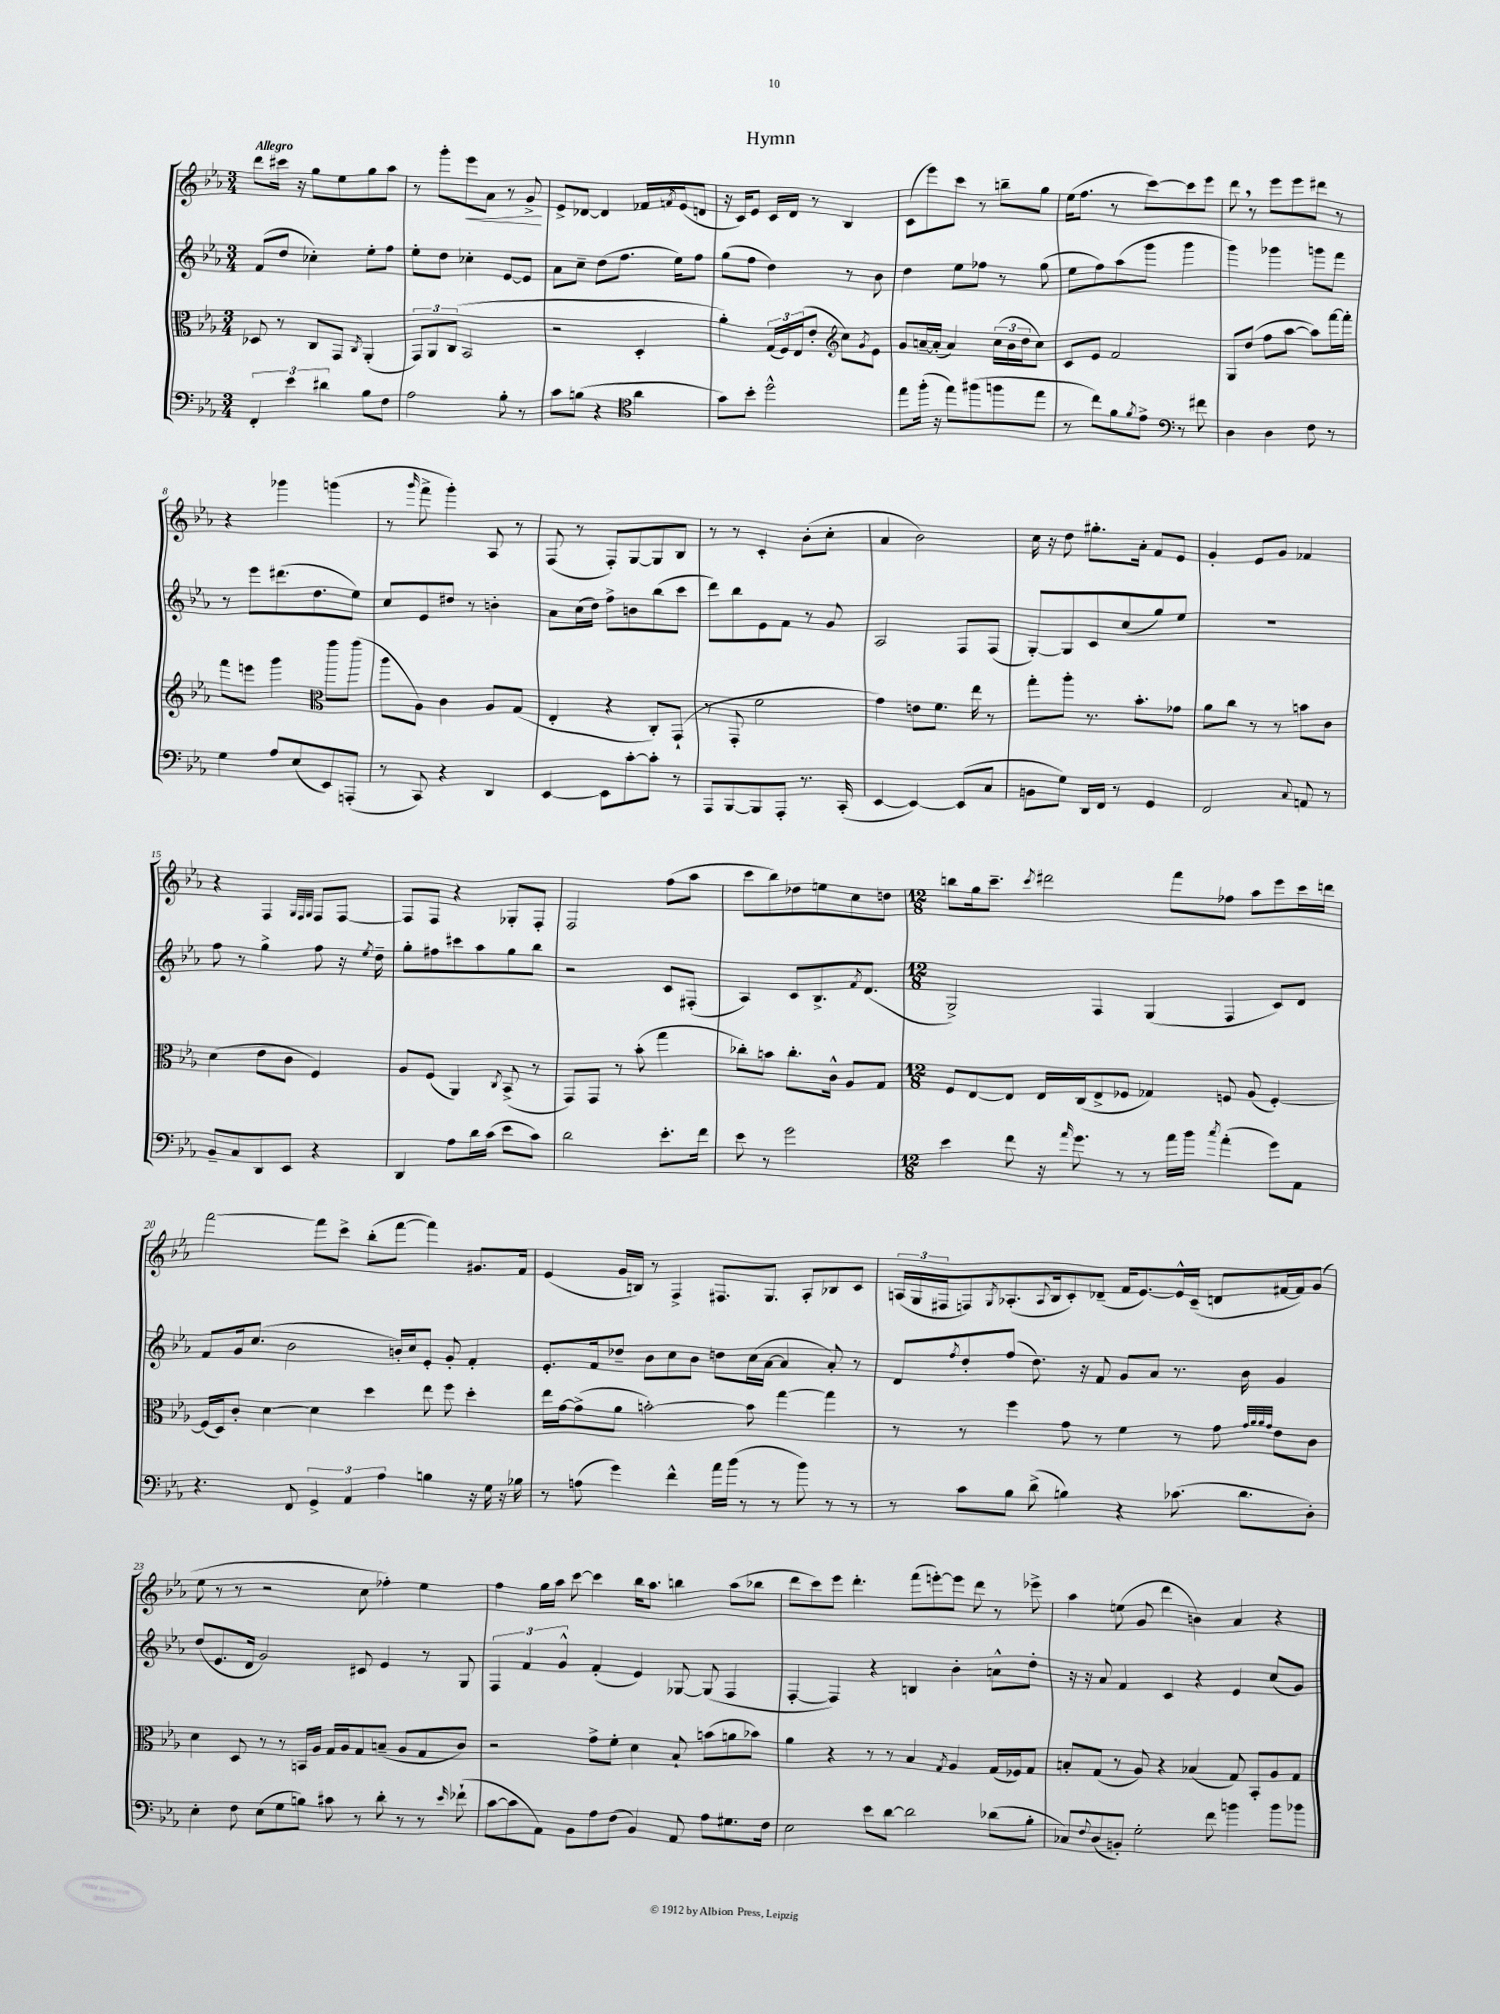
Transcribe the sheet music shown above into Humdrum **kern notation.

**kern	**kern	**kern	**kern
*staff4	*staff3	*staff2	*staff1
*clefF4	*clefC3	*clefG2	*clefG2
*k[b-e-a-]	*k[b-e-a-]	*k[b-e-a-]	*k[b-e-a-]
*M3/4	*M3/4	*M3/4	*M3/4
6FF'	8D-	(8f	8ddd
.	8r	8dd	16ccc#
6e-	.	.	.
.	.	.	16r
.	8C	4cc-')	8gg
6d#	.	.	.
.	8GG	.	8ee-
.	8qC	.	.
8B-	(4AA-'	8ee-'	8gg
8F	.	8ff	8aa-
=	=	=	=
2A-	12GG)	8ee-'	8r
.	12AA-	.	.
.	.	8dd	8ggg'
.	(12C	.	.
.	2BB-	4cc-'	8eee-
.	.	.	8a-
8B-'	.	[8e-	8r
8r	.	8e-]	8g^
=	=	=	=
8c	2r	8a-	8e-^
(8B	.	8cc~	[8d-
4r	.	(8dd	4d-]
.	.	8.ff	.
*clefC4	*	*	*
4a-	4D'	.	16f-
.	.	.	8qf
.	.	16ee-)	(16e-
.	.	8ff	8d
=	=	=	=
8g)	4a-')	(8gg	16r
.	.	.	16c)
8b-'	.	8ff	8e-
2dd^^	(24G	4dd)	16c
.	24F)	.	.
.	.	.	16d
.	(24E-	.	.
.	8e-'	.	8r
.	8cc)	8r	4B-
.	8qg	.	.
.	8e-	8b-	.
=	=	=	=
*	*clefG2	*	*
8ee-	8g	4dd	(8c
(16ff'	[16a~	.	8eee-)
16r	(16a']	.	.
8ee-)	4a)	8ee-	8ccc
(8ff#	.	8ff-	8r
8ff	(24cc	8r	8bb~
.	24b-	.	.
.	24dd	.	.
8ee-	8cc)	(8gg	8gg
=	=	=	=
8r	8c	8ee-	(16ee-
.	.	.	8.ff
8cc)	8e-	8ff)	.
8f	2f	(8aa-	8r
8qf	.	.	.
8e-^	.	8ggg	[8ccc)
8r	.	4ggg	8ccc]
8f#	.	.	8eee-
=	=	=	=
*clefF4	*	*	*
4D	8G	4ggg)	8ddd
.	(8dd	.	8r
4D	8ff	4ggg-	8eee-
.	[8aa-	.	8eee-
8F	8aa-])	8ggg	8ddd#
8r	[16fff	8fff	8r
.	16fff']	.	.
=	=	=	=
4G	8fff	8r	4r
.	8eee	8eee-	.
8A-	4ggg	(8.ddd#	4ggg-
(8E-	.	.	.
.	.	8.dd	.
8EE-)	8ggg	.	(4ggg
(8AAA'	(8ggg	8ee-)	.
=	=	=	=
*	*clefC3	*	*
8r	8aa-	8cc	8r
.	.	.	16qqggg
8CC)	8A-)	8e-	8fff^
4r	4c	8dd#	4ggg')
.	.	8r	.
4DD	8A-	4b'	8A-
.	(8G	.	8r
=	=	=	=
[4EE-	4E-'	8a-	(8F
.	.	(16cc	8r
.	.	16dd)	.
8EE-]	4r	8ff^	8F')
[8c'	.	8b	[8G
8c']	8C')	(8bb-	8G]
8r	(8GG`	8ccc	8B-
=	=	=	=
8AAA-	8r	8ddd)	8r
[8BBB-	8GG'	8bb-	8r
8BBB-]	2f	8e-	4c'
8AAA-'	.	8f	.
8.r	.	8r	(8b-'
.	.	8g	8cc'
(16CC'	.	.	.
=	=	=	=
[4EE-	4g)	2A-	4a-
4EE-_)	8e	.	2b-)
.	8.f	.	.
(8EE-]	.	8F	.
.	16ee-	.	.
8C	8r	(8F	.
=	=	=	=
8BB	8gg'	[8G')	16cc
.	.	.	16r
8G)	8aa-'	8G]	8dd
16DD	8.r	8c	8.gg#'
16FF	.	.	.
8r	.	(8cc	.
.	8.b-'	.	16a-'
4GG	.	8gg)	8f
.	8g-	8ee-	8e-
=	=	=	=
2FF	8a-	2.r	4g'
.	8cc	.	.
.	8r	.	8e-
.	8r	.	8g
8qqC	.	.	.
8AA	8b	.	4f-
8r	8c	.	.
=	=	=	=
8BB-~	(4d	8ff	4r
8C	.	8r	.
8DD	8e-	4gg^	4F
8EE-	8c	.	.
.	.	.	32qqG
.	.	.	32qqF
.	.	.	32qqG
4r	4F)	8ff	8F
.	.	16r	[8F
.	.	8qee-	.
.	.	16dd~	.
=	=	=	=
4DD	8A-	8gg'	8F]
.	(8F	8ff#	8F
8A-	4AA-)	8ccc#	4r
16d	.	8aa-	.
(16c	.	.	.
.	8qC	.	.
8e-	(8BB-^	8gg	8G-'
8c)	8r	8bb-	8F'
=	=	=	=
2d	8GG)	2r	2F
.	8GG	.	.
.	8r	.	.
.	(8b-'	.	.
8.e-'	4gg	8c	(8ff
.	.	(8F#'	8aa-
16f	.	.	.
=	=	=	=
8e-	8cc-')	4A-)	8ccc
8r	8b	.	8bb-)
2g	8.cc-'	8c	8dd-
.	.	8.B-^	8ee
.	16c^^	.	.
.	8A-	.	8cc
.	.	8qf	.
.	.	(8.d	.
.	8G	.	8dd
=	=	=	=
*M12/8	*M12/8	*M12/8	*M12/8
4e-	8F	2G^)	8bb
.	[8E-	.	16gg
.	.	.	8.ccc~
8f	8E-]	.	.
.	.	.	8qccc
16r	16E-	.	2ddd#
16qqa-	.	.	.
8.g	(16C	.	.
.	8E-^	4F	.
8r	8F-	.	.
8r	4G-)	(4G	.
16a-	.	.	8fff
16b-	.	.	.
8qcc	.	.	.
(4a-'	8F	4F	8ff-
.	(8A-	.	8aa-
8g)	[4F')	8c)	8eee-
8AA-	.	8d	16ccc
.	.	.	16ddd
=	=	=	=
4.r	(16F]	8f	[2fff
.	16D)	.	.
.	8c'	16g	.
.	.	(8.cc	.
.	[4d	.	.
8FF	.	2b-	.
6GG^	4d]	.	8fff]
.	.	.	8ccc^
6AA-	.	.	.
.	4dd	.	(8bb-'
6A-	.	.	.
.	.	16b')	[8fff
.	.	16cc	.
4B	8ee-	8e-'	4fff])
.	8ff	8g'	.
16r	4dd'	4f'	8.g#
16G	.	.	.
16r	.	.	.
16B-	.	.	16f
=	=	=	=
8r	16ee-	8.e-'	(4e-
.	[16g	.	.
(8A	(8g^]	.	.
.	.	16f	.
4g)	8a-	8dd-~	16g
.	.	.	16B)
.	[2b')	8b-	8r
4f^^	.	8cc	4F^
.	.	8b-	.
16a-	.	8dd	8.F#
(16b-	.	.	.
8r	8b]	(16cc	.
.	.	[16a-	8.G
8r	[4gg	4a-]	.
8b-)	.	.	8A-'
8r	4gg]	8a-')	8B-
8r	.	8r	8c
=	=	=	=
8r	8r	8d	(24A
.	.	.	24G
.	.	.	24F#
.	.	8qff	.
8c	8r	8dd'	8F)
.	.	.	8qG
8B-	4ff	(8ff	(8.A-'
(8d^	.	8.dd)	.
.	.	.	8qqA-
.	.	.	16B-
4B)	8g	.	8c')
.	.	16r	.
.	8r	8f	(8d-~
4r	4f	8g	16f
.	.	.	[8.e-)
.	.	8a-	.
(8.c-	8r	8.r	16e-^^]
.	.	.	(16c~
.	8g	.	8d
8.d	.	16b-	.
.	32qqg	.	.
.	32qqa-	.	.
.	32qqa-	.	.
.	32qqg	.	.
.	8e-	4g	[16f#
.	.	.	16f#])
8D')	8c	.	(8g
=	=	=	=
4E-'	4d	(8dd	8ee-
.	.	8.e-	8r
8F	8D	.	8r
.	.	16d	.
(8E-	8r	2g)	2r
8G	8r	.	.
8B)	16BB	.	.
.	16A-	.	.
8c#	16G	.	.
.	16A-	.	.
8r	8G	8c#	8cc
8d'	(8B~	4e-	4ff-')
8r	8A-	.	.
8r	8G	8r	4ee-
16qqe-	.	.	.
(8f-`	8c)	8G	.
=	=	=	=
[8c	2r	6F	4ff
8c]	.	.	.
.	.	6f	.
8AA-)	.	.	16gg
.	.	.	16aa-
.	.	6g^^	.
8BB-	.	.	[8ccc
8A-	8g^	(4f'	4ccc]
(8F	8f'	.	.
4BB-)	4d	4e-)	16bb-
.	.	.	8.aa-
8AA-	8B-`	[8G-	4bb
8A-	(8b	(8G-]	.
8.G#	8a	4F	(8aa-
.	8b-)	.	8bb-
16F	.	.	.
=	=	=	=
2E-	4a-	[4F'	8ddd
.	.	.	8ccc)
.	4r	4F])	8eee-
.	.	.	4.ddd'
8e-	8r	4r	.
[8d	8r	.	.
2d]	4B-	4B	(8fff
.	.	.	[8eee')
.	8qG	.	.
.	4A-	4b-'	8eee]
.	.	.	8ddd
(8d-	(16G	8a^^	8r
.	16F-)	.	.
8B-'	8G	8dd'	8eee-^
=	=	=	=
8C-)	8B'	16r	4aa-
.	.	16r	.
8qqF	.	.	.
(8D	(8G	8a-	.
8BB')	8r	4f	(8ee
2G'	8A-)	.	8g
.	4r	4c	4ddd
.	(4B-	4r	4b)
8f	.	.	.
4b	8G)	4e-	4a-
.	8BB-'	.	.
8b	8A-	(8cc	4r
8b-	8G	8g)	.
==	==	==	==
*-	*-	*-	*-
